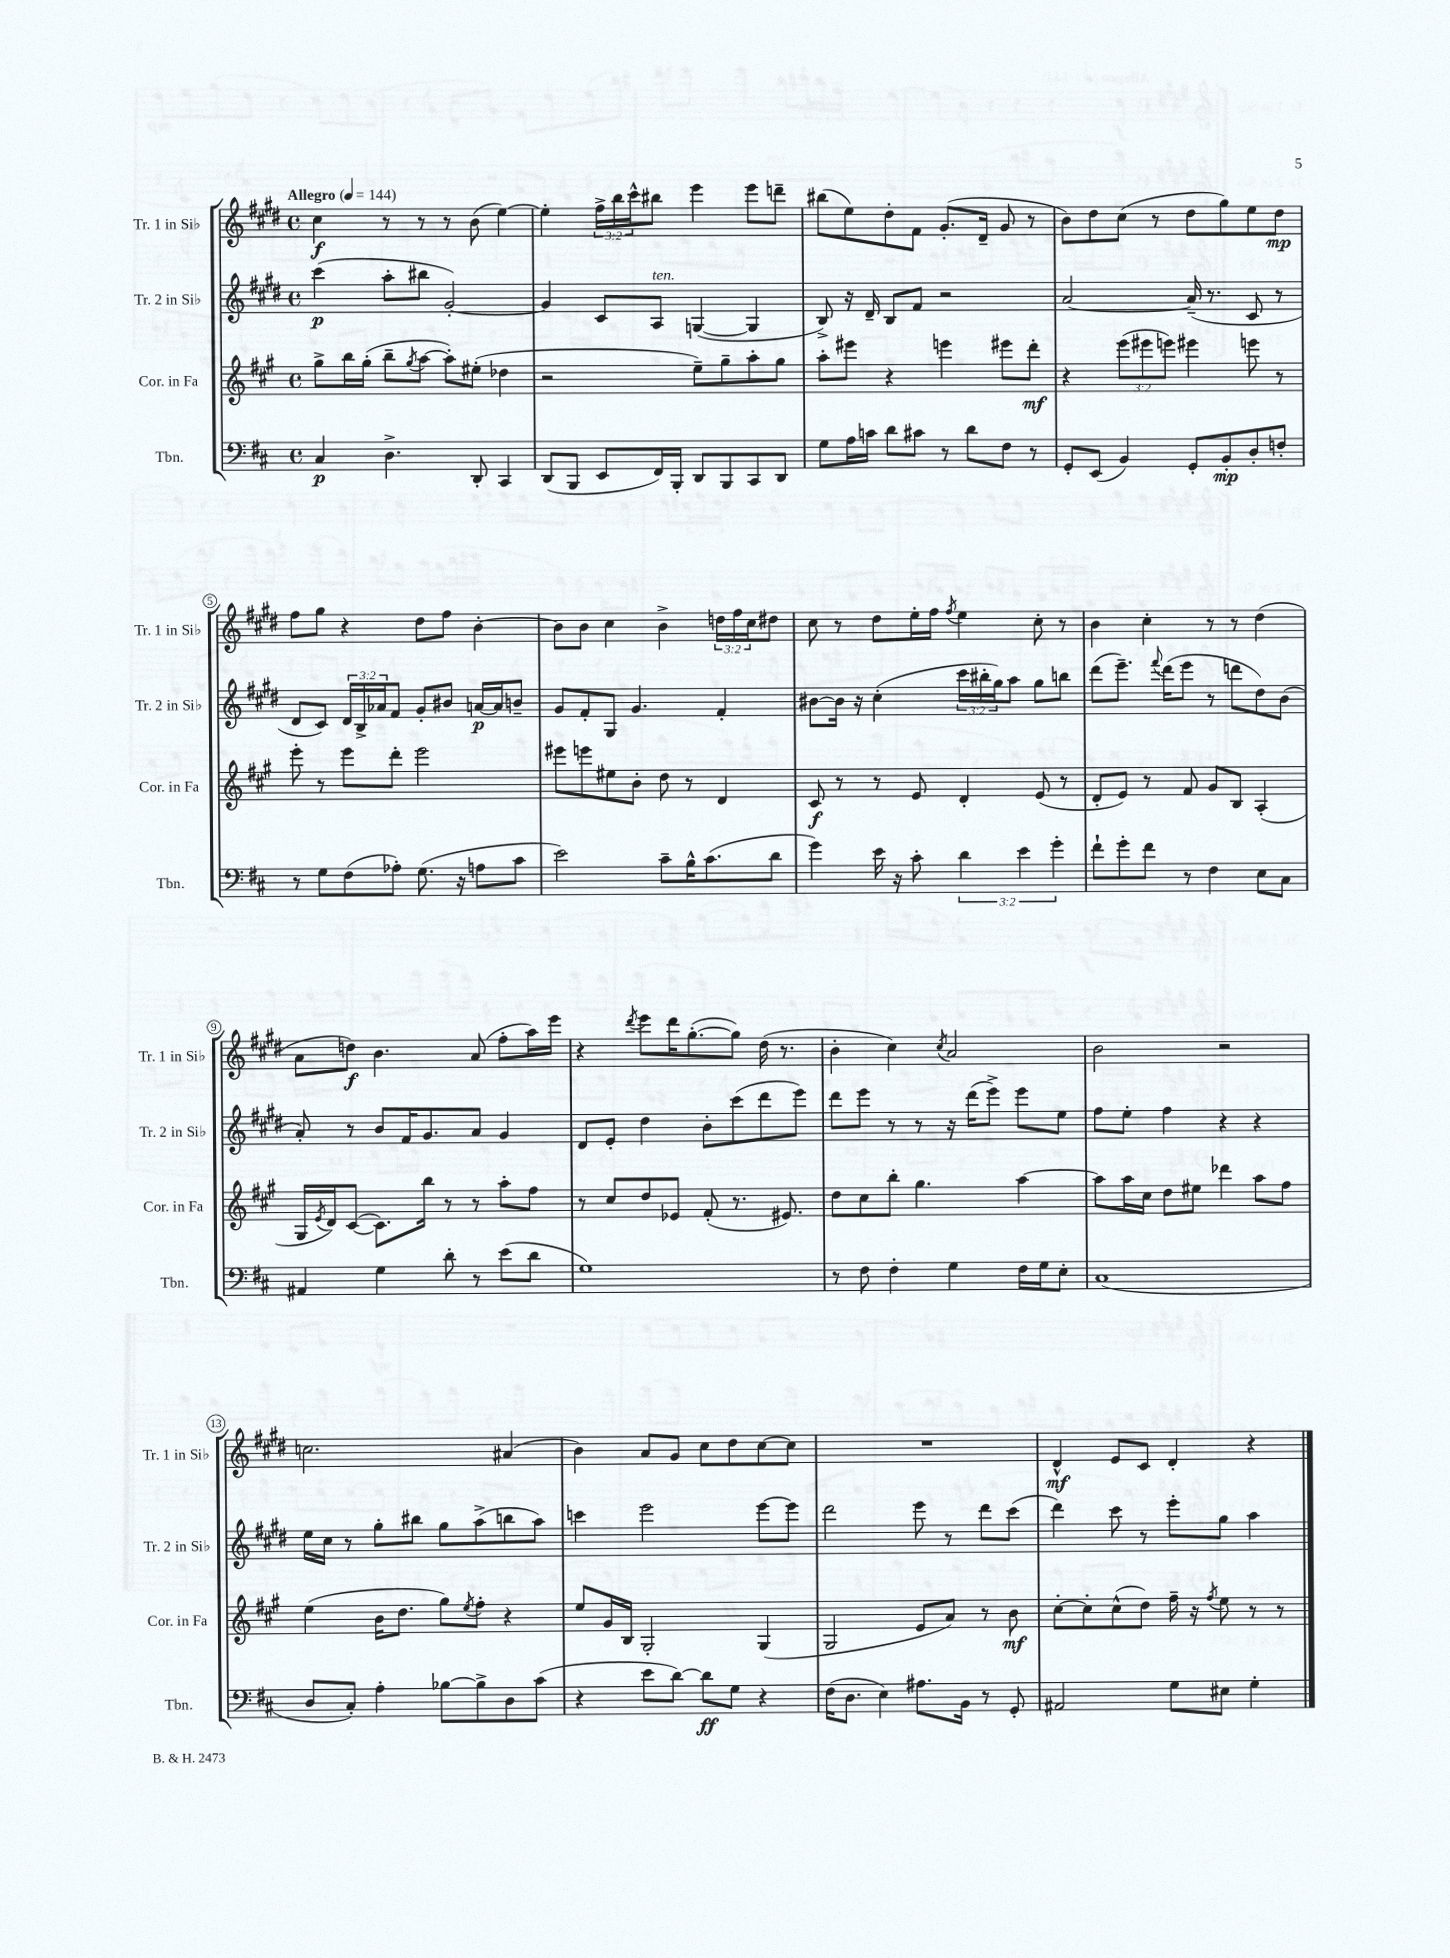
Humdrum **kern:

**kern	**dynam	**kern	**dynam	**kern	**dynam	**kern	**dynam
*part4	*part4	*part3	*part3	*part2	*part2	*part1	*part1
*staff4	*staff4	*staff3	*staff3	*staff2	*staff2	*staff1	*staff1
*I"Tbn.	*	*I"Cor. in Fa	*	*I"Tr. 2 in Si♭	*	*I"Tr. 1 in Si♭	*
*I'Tbn.	*	*I'Cor. in Fa	*	*I'Tr. 2 in Si♭	*	*I'Tr. 1 in Si♭	*
*clefF4	*	*clefG2	*	*clefG2	*	*clefG2	*
*k[f#c#]	*	*k[f#c#g#]	*	*k[f#c#g#d#]	*	*k[f#c#g#d#]	*
*M4/4	*	*M4/4	*	*M4/4	*	*M4/4	*
*met(c)	*	*met(c)	*	*met(c)	*	*met(c)	*
*MM144	*	*MM144	*	*MM144	*	*MM144	*
=1	=1	=1	=1	=1	=1	=1	=1
!	!	!	!	!	!	!LO:TX:a:B:t=Allegro	!
4C#/	p	8gg#^\L	.	(4ccc#\	p	4cc#\	f
.	.	16bb\L	.	.	.	.	.
.	.	(16gg#'\JJ	.	.	.	.	.
4.D^\	.	8bb~\L	.	8aa'\L	.	8r	.
.	.	8qgg#/	.	.	.	.	.
.	.	[8aa\J	.	8bb#X\J	.	8r	.
.	.	8aa'\L])	.	[2g#'/)	.	8r	.
8DD'/	.	(8ee#X'\J	.	.	.	(8b\	.
4CC#/	.	4dd-X\	.	.	.	[4ee\)	.
=2	=2	=2	=2	=2	=2	=2	=2
(8DD/L	.	2r	.	4g#/]	.	4ee'\]	.
8BBB/J	.	.	.	.	.	.	.
8EE/L	.	.	.	8c#/L	.	24ff#^\LL	.
.	.	.	.	.	.	24bb\	.
.	.	.	.	.	.	24ccc#^^\J	.
!	!	!	!	!LO:TX:a:i:t=ten.	!	!	!
16FF#/L)	.	.	.	8A/J	.	8bb#X\J	.
16BBB'/JJ	.	.	.	.	.	.	.
8DD/L	.	8ee~\L)	.	([4Gn/	.	4eee\	.
8BBB/	.	8gg#~\	.	.	.	.	.
8CC#/	.	8aa'\	.	4G/]	.	8eee\L	.
8DD/J	.	8gg#\J	.	.	.	8dddn~\J	.
=3	=3	=3	=3	=3	=3	=3	=3
8G\L	.	8aa'\L	.	8B^/)	.	(8bb#X\L	.
16A\L	.	8eee#X\J	.	16r	.	8ee\)	.
16cn\JJ	.	.	.	16d#~/	.	.	.
8d\L	.	4r	.	8B/L	.	8dd#'\	.
8c#X\J	.	.	.	8f#/J	.	8f#\J	.
8r	.	4eeen\	.	2r	.	(8.g#'/L	.
8d\L	.	.	.	.	.	.	.
.	.	.	.	.	.	16d#~/Jk	.
8F#\J	.	8eee#X\L	.	.	.	8g#/	.
8r	.	8ddd'\J	mf	.	.	8r	.
=4	=4	=4	=4	=4	=4	=4	=4
8GG'/L	.	4r	.	[2a/	.	8b\L)	.
(8EE/J	.	.	.	.	.	8dd#\	.
4BB/)	.	(12eee\L	.	.	.	(8cc#\J	.
.	.	12eee#X\	.	.	.	.	.
.	.	.	.	.	.	8r	.
.	.	12eeen\J)	.	.	.	.	.
8GG'/L	.	4eee#X\	.	(16a~/]	.	8dd#\L	.
.	.	.	.	8.r	.	.	.
8BB'/	mp	.	.	.	.	8gg#\)	.
8D'/	.	8eeen\	.	8c#/	.	8ee\	.
8Fn'/J	.	8r	.	8r	.	8dd#\J	mp
!!LO:LB:g=z
=5	=5	=5	=5	=5	=5	=5	=5
8r	.	8eee'\	.	8d#/L	.	8ff#\L	.
8G\L	.	8r	.	8c#/J)	.	8gg#\J	.
(8F#\	.	8eee\L	.	24d#/LL	.	4r	.
.	.	.	.	24B^/	.	.	.
.	.	.	.	24a-X/J	.	.	.
8A-X'\J)	.	8ddd'\J	.	8f#/J	.	.	.
(8.G\	.	2eee\	.	8g#'/L	.	8dd#\L	.
.	.	.	.	8b#X/J	.	8ff#\J	.
16r	.	.	.	.	.	.	.
8An\L	.	.	.	[16an/LL	p	[4b'\	.
.	.	.	.	16a/J]	.	.	.
8c#\J	.	.	.	8bn~/J	.	.	.
=6	=6	=6	=6	=6	=6	=6	=6
2e\)	.	8eee#X\L	.	8g#/L	.	8b\L]	.
.	.	8eeen\	.	8f#'/	.	8b\J	.
.	.	8ee#X\	.	8G#/J	.	4cc#\	.
.	.	8b'\J	.	4.g#/	.	.	.
8c#~\L	.	8dd\	.	.	.	4b^\	.
16B^^\K	.	8r	.	.	.	.	.
(8.c#\	.	.	.	.	.	.	.
.	.	4d/	.	4f#'/	.	24ddn\LL	.
.	.	.	.	.	.	24ff#\	.
.	.	.	.	.	.	24cc#\J	.
8d\J	.	.	.	.	.	8dd#X\J	.
=7	=7	=7	=7	=7	=7	=7	=7
4g\)	.	8c#/	f	[8b#X\L	.	8cc#\	.
.	.	8r	.	16b#\Jk]	.	8r	.
.	.	.	.	16r	.	.	.
16e\	.	8r	.	(4cc#'\	.	8dd#\L	.
16r	.	.	.	.	.	.	.
8c#'\	.	8e/	.	.	.	16ee'\L	.
.	.	.	.	.	.	16ff#\JJ	.
.	.	.	.	.	.	8qff#/	.
6d\	.	4d'/	.	24ccc#\LL	.	4ee\	.
.	.	.	.	24bb#X'\	.	.	.
.	.	.	.	24gg#\J)	.	.	.
.	.	.	.	8aa\J	.	.	.
6e\	.	.	.	.	.	.	.
.	.	(8e/	.	8gg#\L	.	8cc#'\	.
6g'\	.	.	.	.	.	.	.
.	.	8r	.	8bbn\J	.	8r	.
=8	=8	=8	=8	=8	=8	=8	=8
8f#`\L	.	8d'/L	.	(8ddd#\L	.	4b\	.
8g'\	.	8e/J)	.	8.eee~\J)	.	.	.
8f#\J	.	8r	.	.	.	4cc#'\	.
.	.	.	.	8qqfff#/	.	.	.
.	.	.	.	(16ddd#\KL	.	.	.
8r	.	8f#/	.	8eee\J	.	.	.
4F#\	.	8g#/L	.	8r	.	8r	.
.	.	8B/J	.	8dddn\L	.	8r	.
8E\L	.	(4A'/	.	8dd#\)	.	(4dd#\	.
8C#\J	.	.	.	(8b\J	.	.	.
!!LO:LB:g=z
=9	=9	=9	=9	=9	=9	=9	=9
4AA#X/	.	16G#/LL	.	8a'/)	.	8a\L	.
.	.	8qe/	.	.	.	.	.
.	.	16d/J)	.	.	.	.	.
.	.	([8c#/J	.	8r	.	8ddn\J)	f
4G\	.	8.c#\L])	.	8b/L	.	4.b\	.
.	.	.	.	16f#/K	.	.	.
.	.	16bb\Jk	.	8.g#/	.	.	.
8d'\	.	8r	.	.	.	.	.
8r	.	8r	.	8a/J	.	(8a/	.
(8e\L	.	8aa'\L	.	4g#/	.	8ff#'\L	.
8d\J	.	8ff#\J	.	.	.	16aa\L)	.
.	.	.	.	.	.	16eee\JJ	.
=10	=10	=10	=10	=10	=10	=10	=10
1G)	.	8r	.	8d#/L	.	4r	.
.	.	8cc#/L	.	8e'/J	.	.	.
.	.	.	.	.	.	8qddd#/	.
.	.	8dd/	.	4dd#\	.	8eee\L	.
.	.	8e-X/J	.	.	.	16ddd#\K	.
.	.	.	.	.	.	([8.gg#'\	.
.	.	(8f#'/	.	8b'\L	.	.	.
.	.	8.r	.	(8ccc#\	.	8gg#\J])	.
.	.	.	.	8ddd#\	.	(16dd#\	.
.	.	8.e#X/)	.	.	.	8.r	.
.	.	.	.	8eee\J)	.	.	.
=11	=11	=11	=11	=11	=11	=11	=11
8r	.	8dd\L	.	8ddd#\L	.	4b'\	.
8F#\	.	8cc#\	.	8eee\J	.	.	.
4F#'\	.	8bb'\J	.	8r	.	4cc#\)	.
.	.	4.gg#\	.	8r	.	.	.
.	.	.	.	.	.	8qcc#/	.
4G\	.	.	.	16r	.	2a/	.
.	.	.	.	(16ddd#\KL	.	.	.
.	.	.	.	8eee^\J)	.	.	.
16F#\LL	.	[4aa\	.	8eee\L	.	.	.
16G\J	.	.	.	.	.	.	.
8E'\J	.	.	.	8ee\J	.	.	.
=12	=12	=12	=12	=12	=12	=12	=12
(1C#	.	8aa\L]	.	8ff#\L	.	2b\	.
.	.	16aa\L	.	8ee'\J	.	.	.
.	.	16cc#\JJ	.	.	.	.	.
.	.	8dd\L	.	4ff#\	.	.	.
.	.	8ee#X\J	.	.	.	.	.
.	.	4ddd-X\	.	4r	.	2r	.
.	.	8aa\L	.	4r	.	.	.
.	.	8ff#\J	.	.	.	.	.
!!LO:LB:g=z
=13	=13	=13	=13	=13	=13	=13	=13
8D/L	.	(4ee\	.	16ee\LL	.	2.ccn\	.
.	.	.	.	16cc#\JJ	.	.	.
8C#'/J)	.	.	.	8r	.	.	.
4A'\	.	16b\KL	.	8gg#'\L	.	.	.
.	.	8.dd\J	.	.	.	.	.
.	.	.	.	8bb#X\J	.	.	.
[8B-X\L	.	8gg#\L)	.	8gg#\L	.	.	.
.	.	8qee/	.	.	.	.	.
8B-^\]	.	8ff#'\J	.	(8aa^\	.	.	.
8D\	.	4r	.	8bbn\	.	(4a#X/	.
(8c#\J	.	.	.	8aa\J)	.	.	.
=14	=14	=14	=14	=14	=14	=14	=14
4r	.	8ee/L	.	4cccn\	.	4b\)	.
.	.	16g#/L	.	.	.	.	.
.	.	16B/JJ	.	.	.	.	.
8e\L	.	2G#'/	.	2eee\	.	8a/L	.
[8d\J)	.	.	.	.	.	8g#/J	.
8d\L]	ff	.	.	.	.	8cc#\L	.
8G\J	.	.	.	.	.	8dd#\	.
4r	.	(4G#/	.	[8eee\L	.	[8cc#\	.
.	.	.	.	8eee\J]	.	8cc#\J]	.
=15	=15	=15	=15	=15	=15	=15	=15
(16F#\KL	.	2G#/	.	2ddd#\	.	1r	.
8.D\J	.	.	.	.	.	.	.
4E\)	.	.	.	.	.	.	.
8.A#X\L	.	8e/L	.	8eee\	.	.	.
.	.	8a/J)	.	8r	.	.	.
16BB\Jk	.	.	.	.	.	.	.
8r	.	8r	.	8ddd#\L	.	.	.
8GG'/	.	8b\	mf	(8ccc#\J	.	.	.
=16	=16	=16	=16	=16	=16	=16	=16
2AA#X/	.	[8cc#'\L	.	4ddd#\)	.	4d#^^/	mf
.	.	8cc#'\]	.	.	.	.	.
.	.	(8cc#^^\	.	8ccc#\	.	8e/L	.
.	.	8dd\J)	.	8r	.	8c#/J	.
8G\L	.	16ff#~\	.	8eee'\L	.	4d#'/	.
.	.	16r	.	.	.	.	.
.	.	8qff#/	.	.	.	.	.
8E#X\J	.	8ee\	.	8gg#\J	.	.	.
4G'\	.	8r	.	4aa\	.	4r	.
.	.	8r	.	.	.	.	.
==	==	==	==	==	==	==	==
*-	*-	*-	*-	*-	*-	*-	*-
